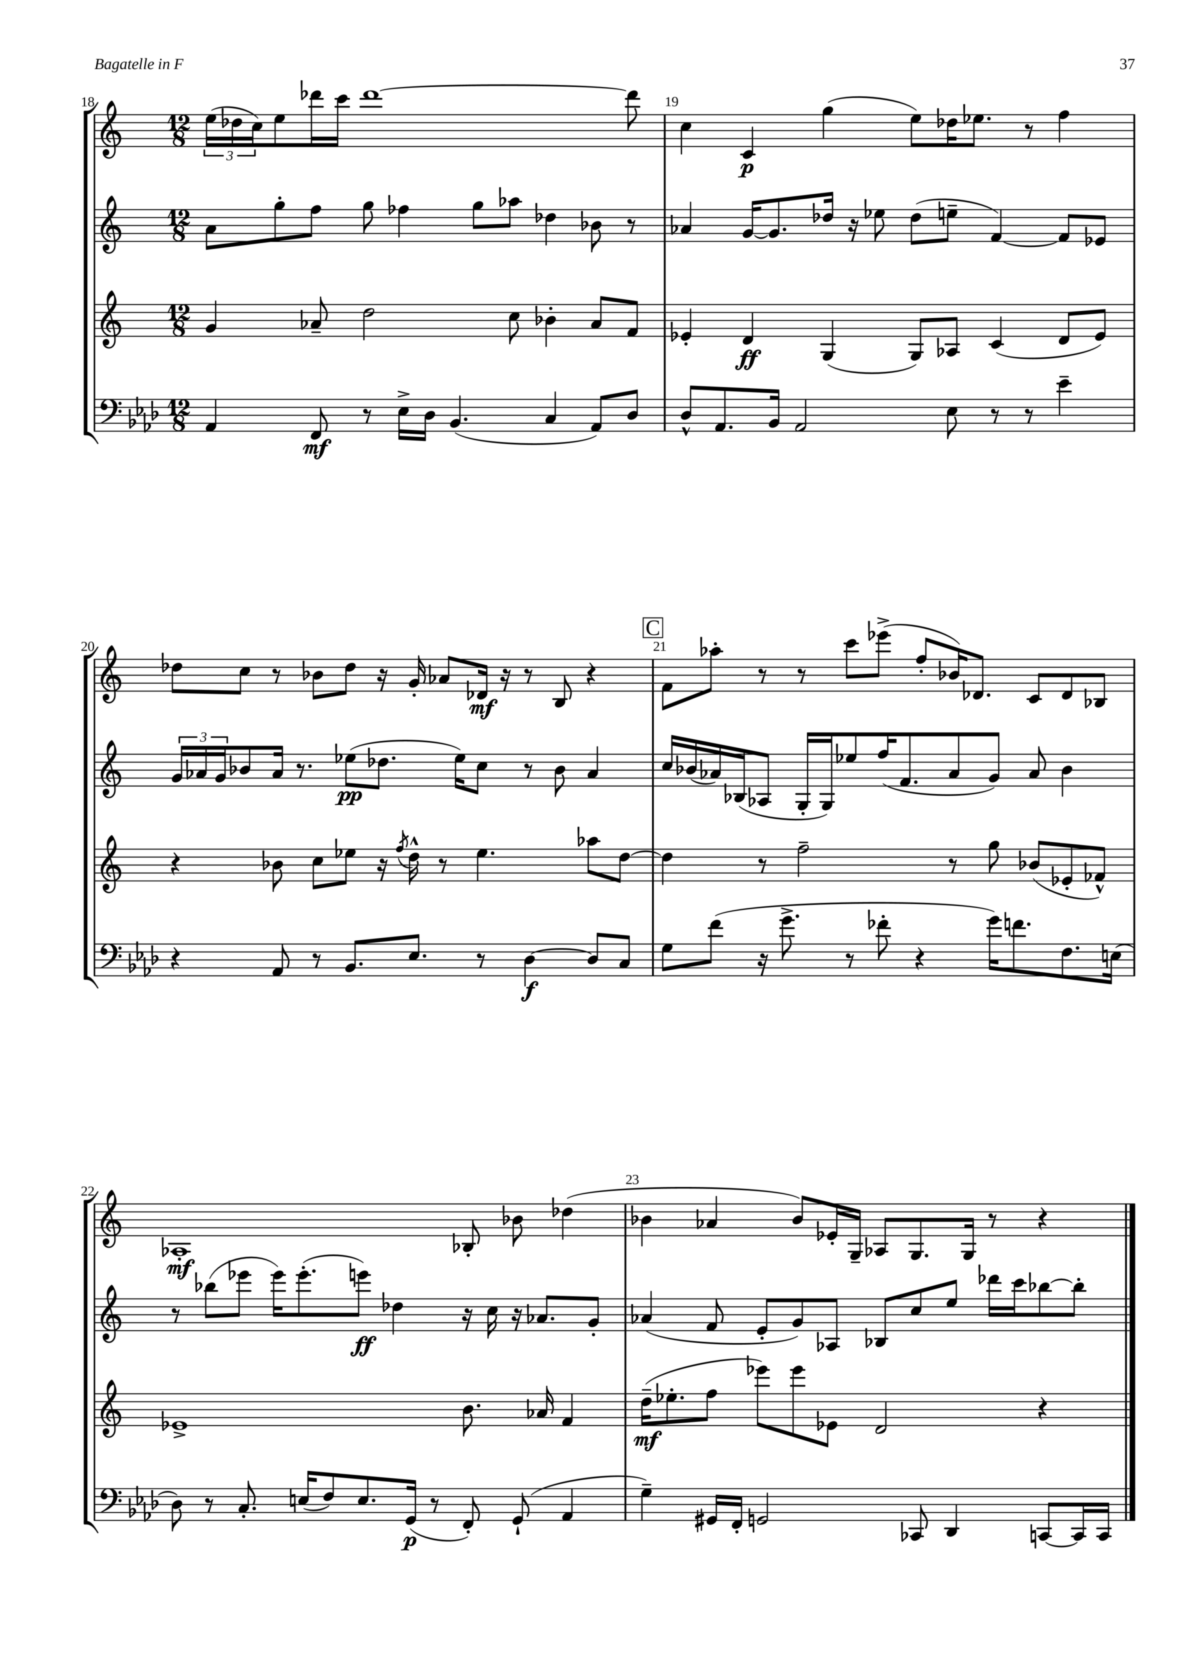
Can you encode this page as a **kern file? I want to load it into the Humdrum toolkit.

**kern	**kern	**kern	**kern
*staff4	*staff3	*staff2	*staff1
*clefF4	*clefG2	*clefG2	*clefG2
*k[b-e-a-d-]	*k[]	*k[]	*k[]
*M12/8	*M12/8	*M12/8	*M12/8
4AA-	4g	8a	(24ee
.	.	.	24dd-
.	.	.	24cc)
.	.	8gg'	8ee
8FF	8a-~	8ff	16ddd-
.	.	.	16ccc
8r	2dd	8gg	[1ddd-
16E-^	.	4ff-	.
16D-	.	.	.
(4.BB-	.	.	.
.	.	8gg	.
.	8cc	8aa-	.
4C	4b-'	4dd-	.
8AA-)	8a-	8b-	.
8D-	8f	8r	8ddd-]
=	=	=	=
8D-^^	4e-'	4a-	4cc
8.AA-	.	.	.
.	4d	[16g	4c
16BB-	.	8.g]	.
2AA-	.	.	.
.	(4G	16dd-	(4gg
.	.	16r	.
.	.	8ee-	.
.	8G)	(8dd-	8ee)
8E-	8A-	8ee~	16dd-
.	.	.	8.ee-
8r	(4c	[4f)	.
8r	.	.	8r
4e-~	8d	8f]	4ff
.	8e-)	8e-	.
=	=	=	=
4r	4r	24g	8dd-
.	.	24a-	.
.	.	24g	.
.	.	8b-	8cc
8AA-	8b-	16a-	8r
.	.	8.r	.
8r	8cc	.	8b-
8.BB-	8ee-	(8ee-	8dd-
.	16r	8.dd-	16r
.	8qff	.	.
8.E-	16dd^^	.	16g'
.	8r	.	8a-
.	.	16ee-)	.
8r	4.ee-	8cc	16d-
.	.	.	16r
[4D-	.	8r	8r
.	.	8b-	8B
8D-]	8aa-	4a-	4r
8C	[8dd	.	.
=	=	=	=
8G	4dd]	16cc	8f
.	.	(16b-	.
(8f	.	16a-)	8aa-'
.	.	(16B-	.
16r	8r	8A-	8r
8.g^	.	.	.
.	2ff~	16G'	8r
.	.	16G)	.
8r	.	8ee-	8ccc
8f-'	.	(16ff	(8eee-^
.	.	8.f	.
4r	.	.	8ff'
.	8r	8a-	16b-)
.	.	.	8.d-
16g)	8gg	8g)	.
8.f	.	.	.
.	(8b-	8a-	8c
8.F	8e-'	4b-	8d-
.	8f-^^)	.	8B-
(16E	.	.	.
=	=	=	=
8D-)	1e-^	8r	1A-'
8r	.	(8bb-	.
8.C'	.	8eee-	.
.	.	16eee-)	.
(16E	.	(8.eee-'	.
8F)	.	.	.
8.E	.	8eee)	.
.	.	4dd-	.
(16GG	.	.	.
8r	.	.	.
8FF')	8.b	16r	8B-'
.	.	16cc	.
(8GG`	.	16r	8b-
.	16a-	8.a-	.
4AA-	4f	.	(4dd-
.	.	8g'	.
=	=	=	=
4G~)	(16dd~	(4a-	4b-
.	8.ee-'	.	.
16GG#	8ff	8f	4a-
16FF'	.	.	.
2GG	8eee-)	8e'	.
.	8eee-	8g)	8b-)
.	8e-	8A-	16e-'
.	.	.	16G~
.	2d	8B-	8A-
8CC-	.	8cc	8.G
4DD-	.	8ee	.
.	.	.	16G
.	.	16ddd-	8r
.	.	16ccc	.
[8CC	4r	[8bb-	4r
16CC]	.	8bb-']	.
16CC	.	.	.
==	==	==	==
*-	*-	*-	*-
